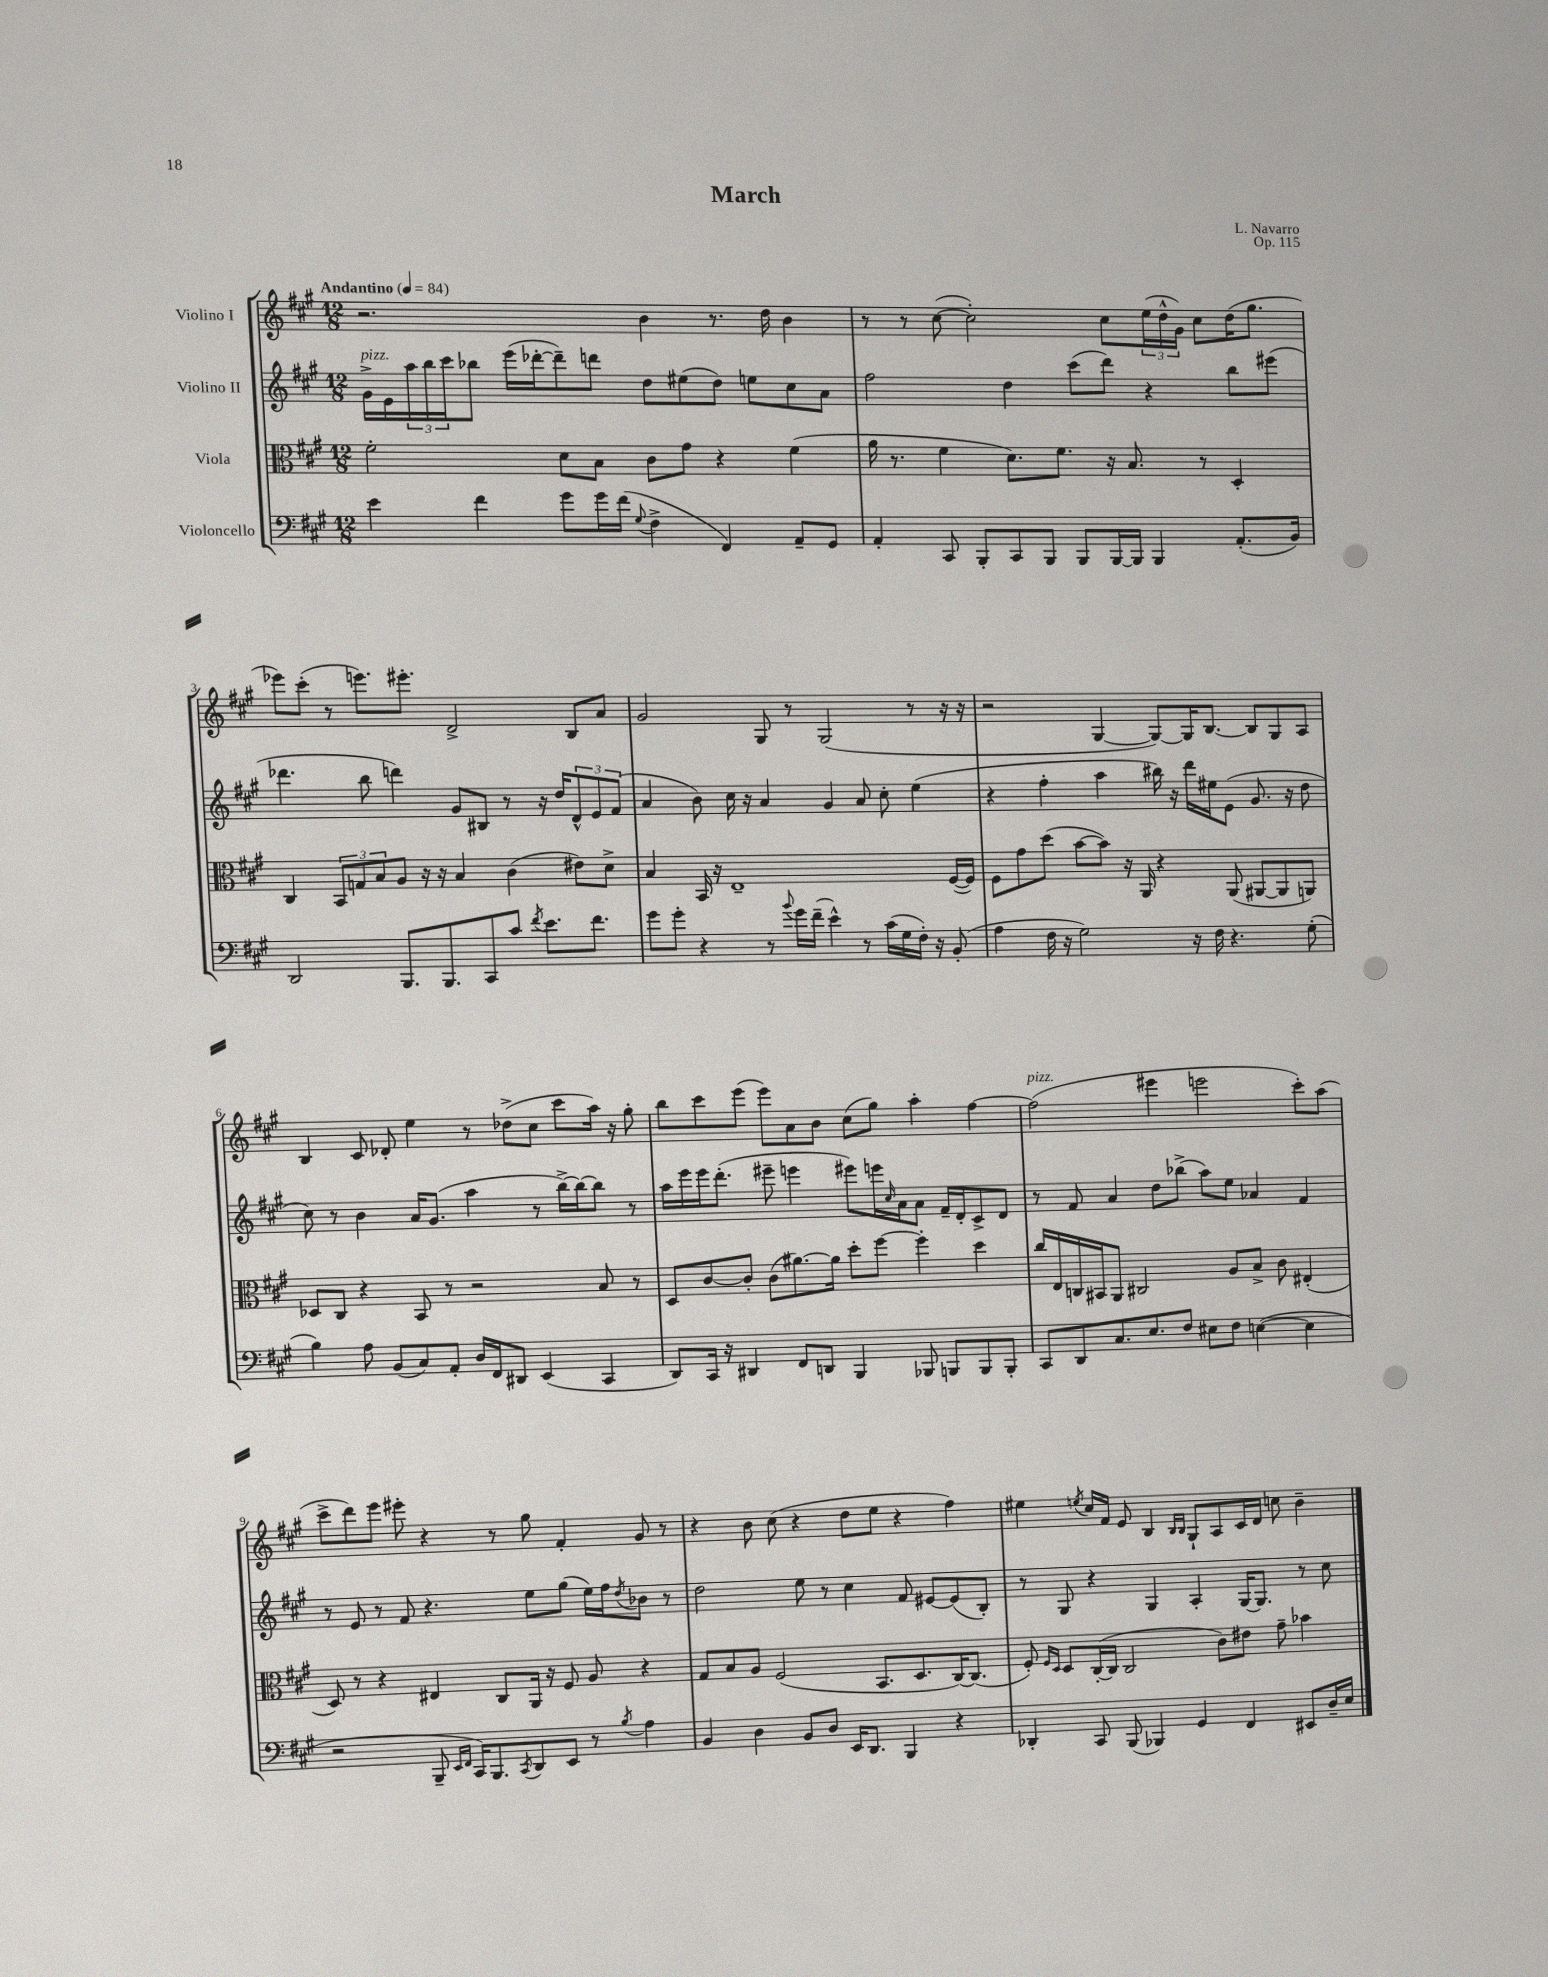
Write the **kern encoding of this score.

**kern	**kern	**kern	**kern
*staff4	*staff3	*staff2	*staff1
*clefF4	*clefC3	*clefG2	*clefG2
*k[f#c#g#]	*k[f#c#g#]	*k[f#c#g#]	*k[f#c#g#]
*M12/8	*M12/8	*M12/8	*M12/8
*MM84	*MM84	*MM84	*MM84
4e	2f#'	16g#^	2.r
.	.	16e	.
.	.	24aa	.
.	.	24bb	.
.	.	24ccc#	.
4f#	.	8bb-	.
.	.	(16eee	.
.	.	[16ddd-'	.
8g#	8d	8ddd-~])	.
16g#	8B	8ddd	.
(16f#	.	.	.
8qqG#	.	.	.
4F#^	8c#	8dd	4b
.	8g#	(8ee#	.
4FF#)	4r	8dd)	8.r
.	.	8ee	.
.	.	.	16dd
8AA~	(4f#	8cc#	4b
8GG#	.	8a	.
=	=	=	=
4AA'	16a	2ff#	8r
.	8.r	.	.
.	.	.	8r
8CC#	4f#	.	([8cc#
8BBB'	.	.	2cc#'])
8CC#	8.d)	4dd	.
8BBB	.	.	.
.	8.f#	.	.
8BBB	.	(8ccc#	.
[16BBB	16r	8ddd)	8cc#
16BBB]	8.B	.	.
4BBB	.	4r	(24ee
.	.	.	24dd^^
.	.	.	24g#)
.	8r	.	8cc#
(8.AA'	4D'	8bb	(16dd
.	.	.	8.gg#
.	.	(8eee#	.
16BB)	.	.	.
=	=	=	=
2DD	4C#	4.ddd-	8eee-)
.	.	.	(8ccc#'
.	12BB	.	8r
.	12G	.	.
.	.	8bb	8.eee)
.	12B	.	.
8.BBB	8A	4ddd)	.
.	.	.	8.eee#'
.	16r	.	.
8.BBB	16r	.	.
.	4B	8g#	2d^
8CC#	.	8B#	.
8c#	(4c#	8r	.
8qf#	.	.	.
8.e	.	16r	.
.	.	16dd	.
.	8e#)	12d^^	8B
8.f#	.	.	.
.	.	12e	.
.	8d^	.	8a
.	.	(12f#	.
=	=	=	=
8g#	4B	4a	2g#
8g#'	.	.	.
4r	16BB	8b)	.
.	16r	.	.
.	1E~	16cc#	.
.	.	16r	.
8r	.	4a	8G#
8qqb	.	.	.
16g#	.	.	8r
(16f#~	.	.	.
4e^^)	.	4g#	(2G#
8r	.	8a	.
(16c#	.	8cc#'	.
16G#	.	.	.
16F#')	.	(4ee	8r
16r	.	.	.
(8BB'	([16F#	.	16r
.	16F#])	.	16r
=	=	=	=
4A	8F#	4r	2r
.	8g#	.	.
16F#	(8dd	4ff#'	.
16r	.	.	.
2G#)	[8b	.	.
.	8b])	4aa	[4G#
.	16r	.	.
.	16AA	.	.
.	4r	16bb#)	8G#_)
.	.	16r	.
16r	.	16ddd	16G#]
16F#	.	16ee#	[8.B
4.r	(8AA	(8e	.
.	[8AA#	8.g#	8B]
.	8AA#]	.	8G#
.	.	16r	.
(8G#'	8AA)	8dd	8A
=	=	=	=
4B)	8D-	8cc#)	4B
.	8C#	8r	.
8A	4r	4b	8c#
(8BB	.	.	8d-'
8C#)	8BB	16a	4ee
.	.	(8.g#	.
8AA'	8r	.	.
16D	2r	4aa	8r
16FF#	.	.	.
8DD#	.	.	(8dd-^
(4EE	.	8r	8cc#
.	.	[16bb^)	8ccc#
.	.	16bb_	.
4CC#	8B	8bb]	16aa)
.	.	.	16r
.	8r	8r	8gg#'
=	=	=	=
8DD)	8D	16aa	8bb
.	.	16eee	.
16CC#	[8c#	16eee	8ccc#
16r	.	(8.ddd'	.
4DD#	8c#']	.	(8eee
.	(8c#	8eee#~	8eee)
8FF#	[8.a#)	4eee	8a
8DD	.	.	8b
.	16a#]	.	.
4BBB	8dd'	8eee#)	(8cc#
.	[8ff#	16eee	8gg#)
.	.	16qqcc#	.
.	.	16a	.
8BBB-	4ff#']	8a	4aa'
8BBB	.	16f#~	.
.	.	16d'	.
8BBB	4dd	8c#^	[4ff#
8BBB'	.	8d	.
=	=	=	=
8CC#	16cc#	8r	(2ff#]
.	16E	.	.
8DD	16C	8f#	.
.	16BB#	.	.
8.C#	8AA	4a	.
.	2C#	.	.
8.E	.	.	.
.	.	8dd	4eee#
8F#	.	(8bb-^	.
8E#	.	8aa)	2eee
8F#	8A	8ee	.
([4E	8B^	4a-	.
.	8c#	.	.
4E]	(4E#'	4f#	8ccc#')
.	.	.	(8aa
=	=	=	=
2r	8D)	8r	8ccc#^
.	8r	8e	8ddd)
.	4r	8r	8eee
.	.	8f#	8eee#'
8BBB~	4E#	4.r	4r
16qqEE	.	.	.
16qqFF#	.	.	.
16CC#)	.	.	.
8.BBB	.	.	.
.	8C#	.	8r
8qCC#	.	.	.
8DD	16AA	8ee	8gg#
.	16r	.	.
8EE	8F#	(8gg#	4f#'
8r	8A	16ee)	.
.	.	16ff#	.
8qB	.	8qdd	.
4A	4r	8b-	8g#
.	.	8r	8r
=	=	=	=
4BB	8G#	2dd	4r
.	8B	.	.
4D	8A	.	8b
.	(2F#	.	(8cc#
8BB	.	8ee	4r
8D	.	8r	.
16EE	.	4cc#	8dd
8.DD	.	.	.
.	8.BB	.	8ee
4BBB	.	8f#	4r
.	8.D	.	.
.	.	[8e#	.
4r	[16C#)	(8e#]	4ff#)
.	(8.C#]	.	.
.	.	8B')	.
=	=	=	=
4DD-'	8F#')	8r	4ee#
.	16qqF#	.	.
.	16qqD	.	.
.	8D	8G#	.
.	.	.	8qee
8CC#	([16C#'	4r	16cc#
.	16C#]	.	16f#
(8BBB	2C#	.	8e
4BBB-)	.	4G#	4B
.	.	.	16qqB
.	.	.	16qqB
4GG#	.	4A'	8G#`
.	8c#)	.	8A
4FF#	8e#	[16G#	16c#
.	.	8.G#]	16d
.	8g#~	.	8cc
8EE#	4b-	8r	4b~
16D~	.	8cc#	.
16E	.	.	.
==	==	==	==
*-	*-	*-	*-
